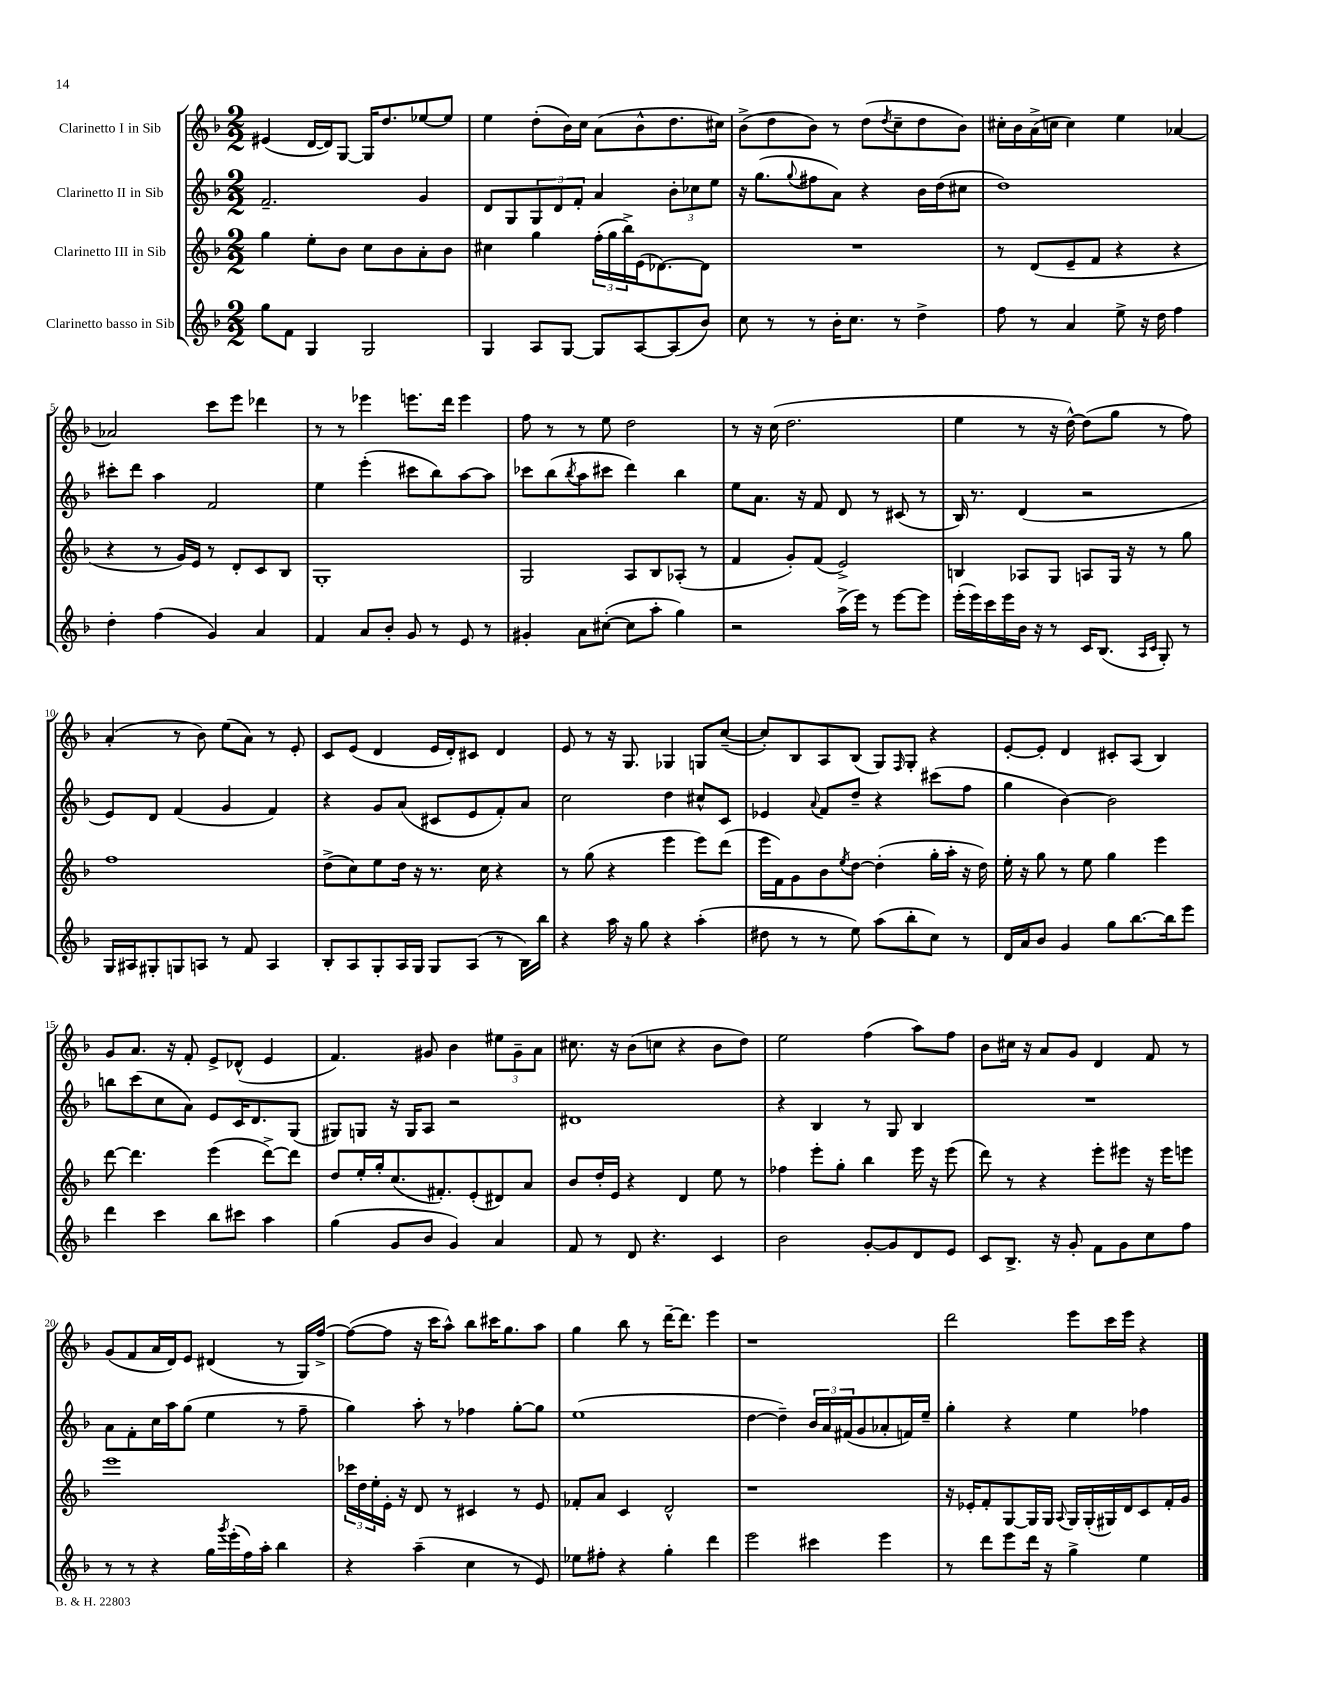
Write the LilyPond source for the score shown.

<<
\new StaffGroup <<
\new Staff = "s0" \with { instrumentName = "Clarinetto I in Sib" } {
    \clef treble \key f \major \numericTimeSignature \time 2/2
    eis'4( d'16~ d'16) g8~ g16 d''8. ees''8~ ees''8 |
    e''4 d''8-.( bes'16) c''16 a'8( bes'8-^ d''8. cis''16) |
    bes'8->( d''8 bes'8) r8 d''8( \acciaccatura { d''8 } c''8-- d''8 bes'8) |
    cis''16-. bes'16 a'16->( c''16 c''4) e''4 aes'4~ |
    aes'2 c'''8 e'''8 des'''4 |
    r8 r8 ees'''4 e'''8. d'''16 e'''4 |
    f''8 r8 r8 e''8 d''2 |
    r8 r16 c''16( d''2. |
    e''4 r8 r16 d''16~-^) d''8( g''8 r8 f''8) |
    a'4-.( r8 bes'8) e''8( a'8) r8 e'8-. |
    c'8 e'8( d'4 e'16 d'16-.) cis'8 d'4 |
    e'8 r8 r16 g8. ges4 g8 c''8~--( |
    c''8-.) bes8 a8 bes8( g8) \grace { f16 } g8-. r4 |
    e'8~-. e'8-. d'4 cis'8-. a8( bes4) |
    g'8 a'8. r16 f'8-. e'8-> des'8-^( e'4 |
    f'4.) gis'8 bes'4 \tuplet 3/2 { eis''8 gis'8-- a'8 } |
    cis''8. r16 bes'8( c''8 r4 bes'8 d''8) |
    e''2 f''4( a''8) f''8 |
    bes'8 cis''16 r16 a'8 g'8 d'4 f'8 r8 |
    g'8( f'8 a'16 d'16) e'8 dis'4( r8 g16) f''16~-> |
    f''8~( f''8 r16 c'''16 a''8-^) bes''8 cis'''16 g''8. a''8 |
    g''4 bes''8 r8 d'''16~-- d'''8. e'''4 |
    r1 |
    d'''2 e'''8 c'''16 e'''16 r4 \bar "|." |
}
\new Staff = "s1" \with { instrumentName = "Clarinetto II in Sib" } {
    \clef treble \key f \major \numericTimeSignature \time 2/2
    f'2.-- g'4 |
    d'8 g8 \tuplet 3/2 { g8 d'8 f'8-. } a'4 \tuplet 3/2 { bes'8-. ces''8 e''8 } |
    r16 g''8.( \appoggiatura { g''8 } fis''8 a'8) r4 bes'16 d''16( cis''8 |
    d''1) |
    cis'''8-. d'''8 a''4 f'2 |
    e''4 e'''4-.( cis'''8 bes''8) a''8~ a''8 |
    ces'''8 bes''8( \acciaccatura { bes''8 } a''8 cis'''8 d'''4) bes''4 |
    e''8 a'8. r16 f'8 d'8 r8 cis'8( r8 |
    bes16) r8. d'4( r2 |
    e'8) d'8 f'4( g'4 f'4) |
    r4 g'8 a'8( cis'8 e'8 f'8-.) a'8 |
    c''2 d''4 cis''8-^ c'8 |
    ees'4 \appoggiatura { a'8 } f'8 d''8-- r4 cis'''8( f''8 |
    g''4 bes'4~) bes'2 |
    b''8 c'''8( c''8 a'8) e'8 c'16 d'8. g8( |
    gis8) g8 r16 g16 a8 r2 |
    dis'1 |
    r4 bes4 r8 g8 bes4 |
    R1 |
    a'8 f'8-. c''16 a''16 g''8( e''4 r8 f''8-- |
    g''4) a''8-. r8 fes''4 g''8~-. g''8 |
    e''1( |
    d''4~ d''4--) \tuplet 3/2 { bes'16 a'16 fis'16( } g'8 aes'8-. f'16) e''16-- |
    g''4-. r4 e''4 fes''4 \bar "|." |
}
\new Staff = "s2" \with { instrumentName = "Clarinetto III in Sib" } {
    \clef treble \key f \major \numericTimeSignature \time 2/2
    g''4 e''8-. bes'8 c''8 bes'8 a'8-. bes'8 |
    cis''4 g''4 \tuplet 3/2 { f''16-.( g''16 bes''16->) } e'16( des'8.~) des'8 |
    R1 |
    r8 d'8( e'8-- f'8 r4 r4 |
    r4 r8 g'16) e'16 r8 d'8-. c'8 bes8 |
    g1-. |
    g2 a8 bes8 aes8-.( r8 |
    f'4 g'8-.) f'8( e'2->) |
    b4 aes8 g8 a8 g16 r16 r8 g''8 |
    f''1 |
    d''8->( c''8) e''8 d''16 r16 r8. c''16 r4 |
    r8 g''8( r4 e'''4 e'''8) d'''8( |
    e'''16 f'16) g'8 bes'8 \acciaccatura { e''8 } d''8~ d''4-.( g''16-. a''16-. r16 d''16) |
    e''16-. r16 g''8 r8 e''8 g''4 e'''4 |
    d'''8~ d'''4. e'''4( d'''8~->) d'''8 |
    d''8 e''16-. g''16-. c''8.( fis'8.-.) e'8-.( dis'8) a'8 |
    bes'8 d''16-. e'16 r4 d'4 e''8 r8 |
    fes''4 e'''8-. g''8-. bes''4 e'''16 r16 e'''8( |
    d'''8) r8 r4 e'''8-. eis'''8 r16 eis'''16 e'''8 |
    e'''1 |
    \tuplet 3/2 { ces'''16 d''16 e''16-. } e'16-. r16 d'8 r8 cis'4 r8 e'8 |
    fes'8-. a'8 c'4 d'2-^ |
    r1 |
    r16 ees'16-. f'8-. g8~ g16 g16 \appoggiatura { a8 } g16 g16-.( gis16) d'16 c'8 f'16-. g'16 \bar "|." |
}
\new Staff = "s3" \with { instrumentName = "Clarinetto basso in Sib" } {
    \clef treble \key f \major \numericTimeSignature \time 2/2
    g''8 f'8 g4 g2 |
    g4 a8 g8~ g8 a8~ a8( bes'8) |
    c''8 r8 r8 bes'16-. c''8. r8 d''4-> |
    f''8 r8 a'4 e''8-> r16 d''16 f''4 |
    d''4-. f''4( g'4) a'4 |
    f'4 a'8 bes'8-. g'8 r8 e'8 r8 |
    gis'4-. a'8 cis''8~-.( cis''8 a''8-. g''4) |
    r2 a''16->( e'''16) r8 e'''8~ e'''8 |
    e'''16-.( e'''16) c'''16 e'''16 bes'16 r16 r8 c'16 bes8.( \grace { a16 c'16 } g8-.) r8 |
    g16 ais16 gis8-. g8 a8 r8 f'8 a4 |
    bes8-. a8 g8-. a16 g16 g8 a8( r8 bes16) bes''16 |
    r4 a''16 r16 g''8 r4 a''4-.( |
    dis''8 r8 r8 e''8) a''8( bes''8-. c''8) r8 |
    d'16 a'16 bes'8 g'4 g''8 bes''8.~ bes''16 e'''8 |
    d'''4 c'''4 bes''8 cis'''8 a''4 |
    g''4( g'8 bes'8 g'4) a'4 |
    f'8 r8 d'8 r4. c'4 |
    bes'2 g'8~-. g'8 d'8 e'8 |
    c'8 bes8.-> r16 g'8-. f'8 g'8 c''8 f''8 |
    r8 r8 r4 g''16 \acciaccatura { g'''8 } e'''16-.( f''16) a''16-. bes''4 |
    r4 a''4--( c''4 r8 e'8) |
    ees''8 fis''8-. r4 g''4-. d'''4 |
    e'''2 cis'''4 e'''4 |
    r8 d'''8 e'''8 d'''16 r16 g''4-> e''4 \bar "|." |
}
>>
>>
